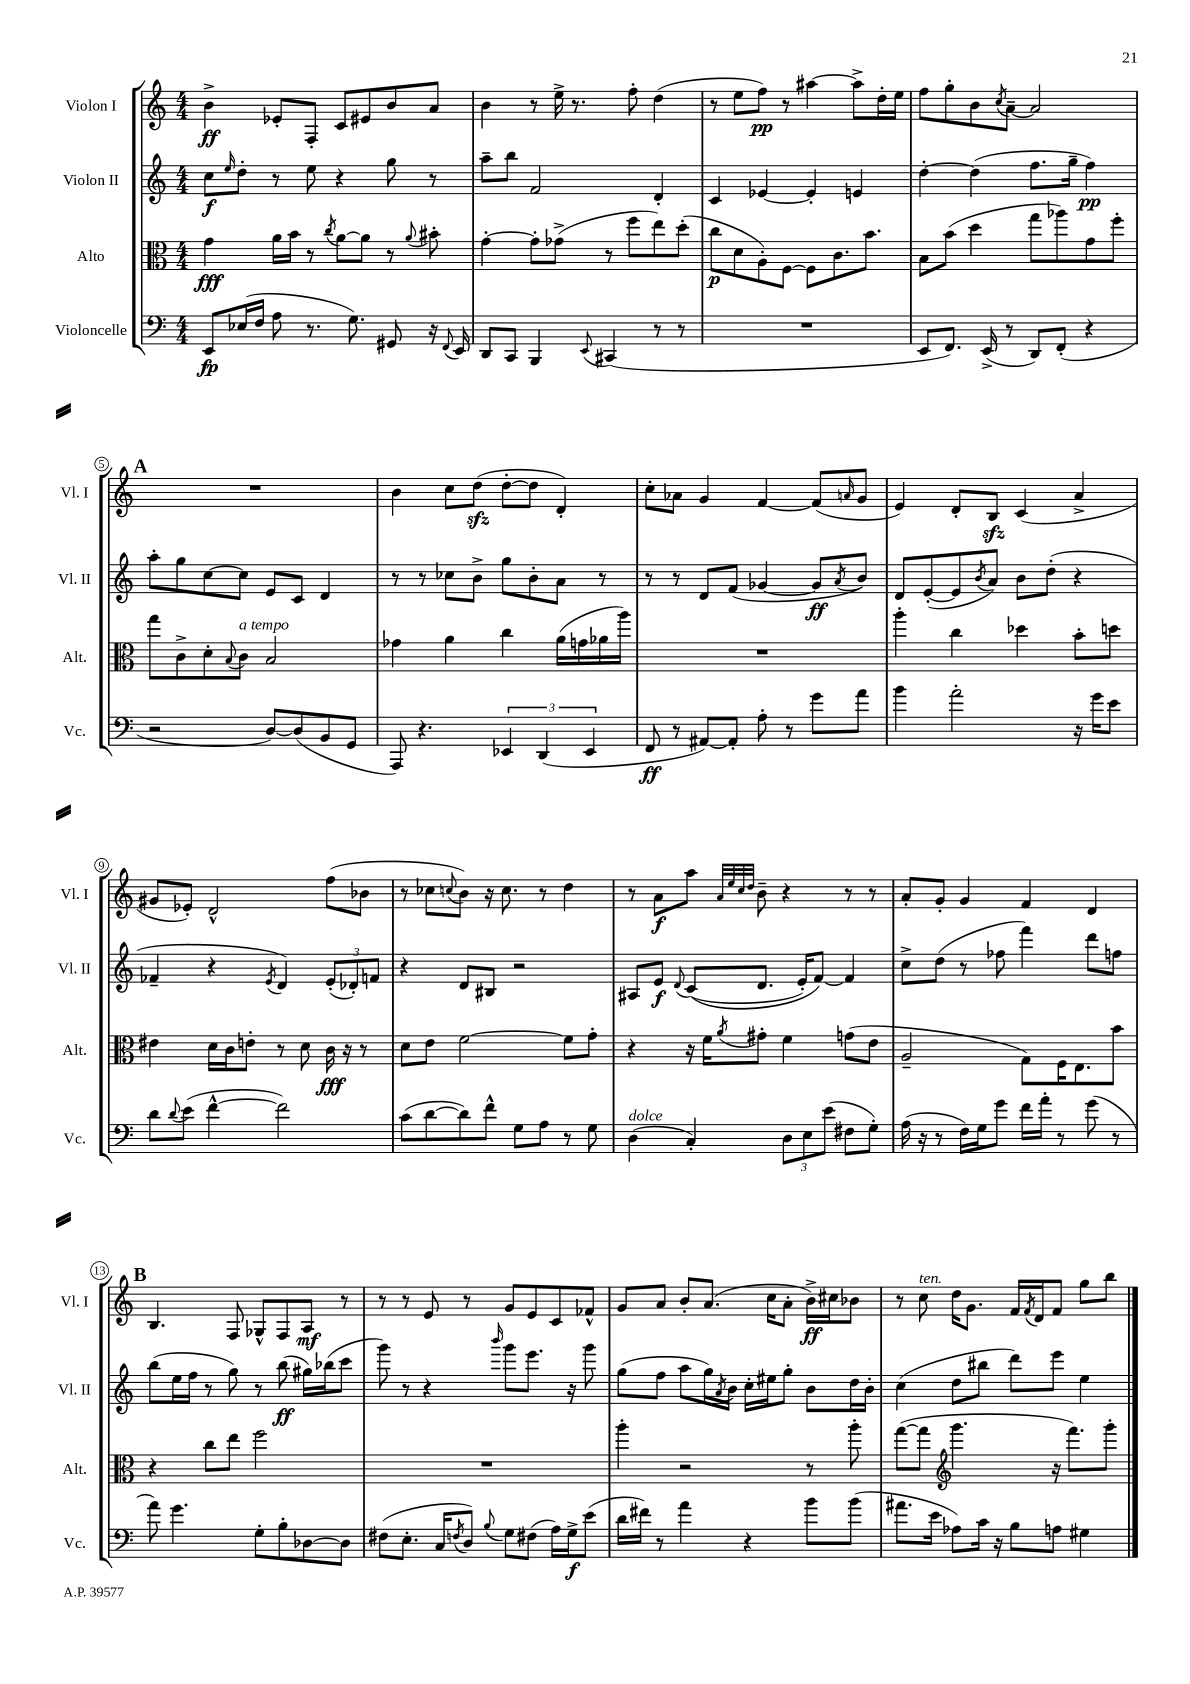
<<
\new StaffGroup <<
\new Staff = "s0" \with { instrumentName = "Violon I" shortInstrumentName = "Vl. I" } {
    \clef treble \key c \major \numericTimeSignature \time 4/4
    b'4->\ff ees'8-. f8-. c'8 eis'8 b'8 a'8 |
    b'4 r8 e''16-> r8. f''8-. d''4( |
    r8 e''8 f''8\pp) r8 ais''4~ ais''8-> d''16-. e''16 |
    f''8 g''8-. b'8 \acciaccatura { c''8 } a'8~-- a'2 |
    \mark \markup { \bold "A" } R1 |
    b'4 c''8 d''8\sfz( d''8~-. d''8 d'4-.) |
    c''8-. aes'8 g'4 f'4~ f'8( \grace { a'16 } g'8 |
    e'4) d'8-. b8\sfz c'4( a'4-> |
    gis'8 ees'8-.) d'2-^ f''8( bes'8 |
    r8 ces''8 \appoggiatura { c''8 } b'8) r16 c''8. r8 d''4 |
    r8 a'8\f a''8 \grace { a'32 e''32 c''32 d''32 } b'8-- r4 r8 r8 |
    a'8-. g'8-. g'4 f'4 d'4 |
    \mark \markup { \bold "B" } b4. f8 ges8-^ f8 a8\mf r8 |
    r8 r8 e'8 r8 g'8 e'8 c'8 fes'8-^ |
    g'8 a'8 b'8-. a'8.( c''16 a'8-. b'16->\ff) cis''16 bes'8 |
    r8 c''8^\markup { \italic "ten." } d''16 g'8. f'16 \acciaccatura { f'8 } d'16 f'8 g''8 b''8 \bar "|." |
}
\new Staff = "s1" \with { instrumentName = "Violon II" shortInstrumentName = "Vl. II" } {
    \clef treble \key c \major \numericTimeSignature \time 4/4
    c''8\f \grace { e''16 } d''8-. r8 e''8 r4 g''8 r8 |
    a''8-- b''8 f'2 d'4-. |
    c'4 ees'4~ ees'4-. e'4 |
    d''4~-. d''4( f''8. g''16-- f''4\pp) |
    \mark \markup { \bold "A" } a''8-. g''8 c''8~ c''8 e'8 c'8 d'4 |
    r8 r8 ces''8 b'8-> g''8 b'8-. a'8 r8 |
    r8 r8 d'8 f'8( ges'4~ ges'8\ff \acciaccatura { a'8 } b'8) |
    d'8 e'8~-.( e'8 \acciaccatura { b'8 } a'8) b'8 d''8-.( r4 |
    fes'4-- r4 \acciaccatura { e'8 } d'4) \tuplet 3/2 { e'8-.( des'8-.) f'8 } |
    r4 d'8 bis8 r2 |
    ais8 e'8\f \appoggiatura { d'8 } c'8(\( d'8. e'16-.) f'8~\) f'4 |
    c''8-> d''8( r8 fes''8 f'''4) d'''8 f''8 |
    \mark \markup { \bold "B" } b''8( e''16 f''16 r8 g''8) r8 b''8\ff( gis''16) bes''16( c'''8 |
    g'''8) r8 r4 \grace { b'''16 } g'''8 e'''8. r16 g'''8 |
    g''8( f''8 a''8 g''16) \acciaccatura { a'8 } b'16 c''16-. eis''16 g''8-. b'8 d''16 b'16-. |
    c''4( d''8 bis''8 d'''8) e'''8 e''4 \bar "|." |
}
\new Staff = "s2" \with { instrumentName = "Alto" shortInstrumentName = "Alt." } {
    \clef alto \key c \major \numericTimeSignature \time 4/4
    g'4\fff a'16 b'16 r8 \acciaccatura { c''8 } a'8~ a'8 r8 \appoggiatura { a'8 } bis'8-. |
    g'4~-. g'8-. ges'8->( r8 f''8 e''8) d''8-.( |
    c''8\p d'8 a8-.) f8~ f8 c'8. b'8. |
    b8 b'8( d''4 g''8 aes''8) g'8 f''8-. |
    \mark \markup { \bold "A" } g''8 c'8-> d'8-. \appoggiatura { b8 } c'8^\markup { \italic "a tempo" } b2 |
    ges'4 a'4 c''4 a'16( g'16 aes'16 a''16) |
    R1 |
    a''4-. c''4 des''4 b'8-. d''8 |
    eis'4 d'16 c'16 e'8-. r8 d'8 c'16\fff r16 r8 |
    d'8 e'8 f'2~ f'8 g'8-. |
    r4 r16 f'16 \acciaccatura { a'8 } gis'8-. f'4 g'8( e'8 |
    a2-- g8) f16 e8. b'8 |
    \mark \markup { \bold "B" } r4 c''8 e''8 f''2 |
    R1 |
    a''4-. r2 r8 a''8-. |
    g''8~( g''8 \clef treble g'''4. r16 f'''8.) g'''8-. \bar "|." |
}
\new Staff = "s3" \with { instrumentName = "Violoncelle" shortInstrumentName = "Vc." } {
    \clef bass \key c \major \numericTimeSignature \time 4/4
    e,8\fp ees16( f16 a8 r8. g8.) gis,8 r16 \appoggiatura { f,8 } e,16 |
    d,8 c,8 b,,4 \appoggiatura { e,8 } cis,4( r8 r8 |
    R1 |
    e,8 f,8.) e,16->( r8 d,8) f,8-.( r4 |
    \mark \markup { \bold "A" } r2 d8~) d8( b,8 g,8 |
    a,,8) r4. \tuplet 3/2 { ees,4 d,4( ees,4 } |
    f,8\ff r8 ais,8~) ais,8-. a8-. r8 g'8 a'8 |
    b'4 a'2-. r16 g'16 e'8 |
    d'8 \appoggiatura { d'8 } e'8( f'4~-^ f'2) |
    c'8( d'8~ d'8) f'8-^ g8 a8 r8 g8 |
    d4^\markup { \italic "dolce" }( c4-.) \tuplet 3/2 { d8 e8 e'8( } fis8 g8-.) |
    a16( r16 r8 f16) g16 g'8 f'16 a'16-. r8 g'8( r8 |
    \mark \markup { \bold "B" } a'8) g'4. g8-. b8-. des8~ des8 |
    fis8( e8.-. c16 \acciaccatura { f8 } d8) \appoggiatura { b8 } g8 fis8( a16) g16->\f e'8( |
    d'16 fis'16) r8 a'4 r4 b'8 b'8( |
    ais'8. e'16 aes8) c'16 r16 b8 a8 gis4 \bar "|." |
}
>>
>>
\layout { \context { \Score \override BarNumber.stencil = #(make-stencil-circler 0.1 0.3 ly:text-interface::print) } }
